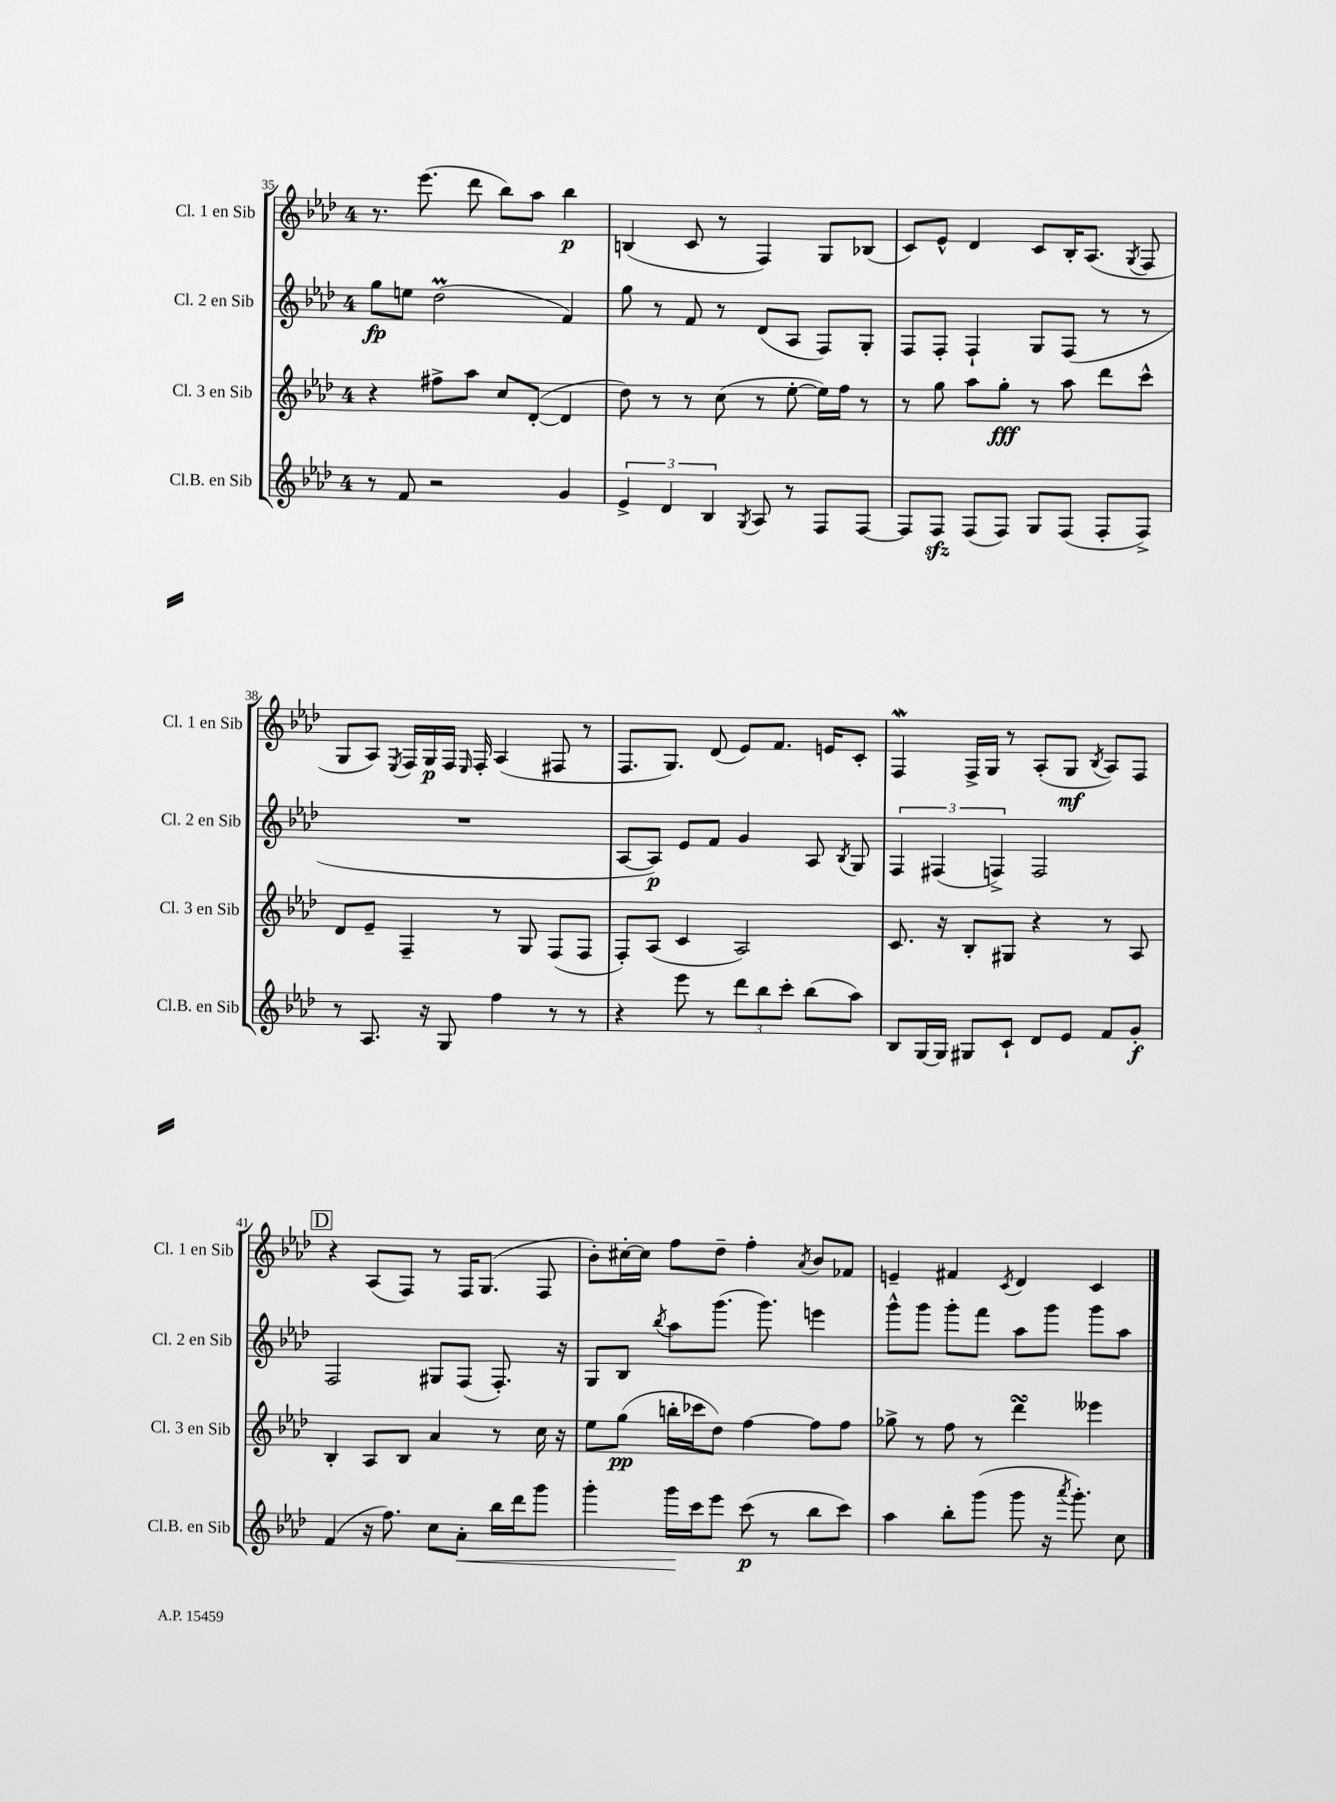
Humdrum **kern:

**kern	**dynam	**kern	**dynam	**kern	**dynam	**kern	**dynam
*part4	*part4	*part3	*part3	*part2	*part2	*part1	*part1
*staff4	*staff4	*staff3	*staff3	*staff2	*staff2	*staff1	*staff1
*I"Cl.B. en Sib	*	*I"Cl. 3 en Sib	*	*I"Cl. 2 en Sib	*	*I"Cl. 1 en Sib	*
*I'Cl.B. en Sib	*	*I'Cl. 3 en Sib	*	*I'Cl. 2 en Sib	*	*I'Cl. 1 en Sib	*
*clefG2	*	*clefG2	*	*clefG2	*	*clefG2	*
*k[b-e-a-d-]	*	*k[b-e-a-d-]	*	*k[b-e-a-d-]	*	*k[b-e-a-d-]	*
*M4/4	*	*M4/4	*	*M4/4	*	*M4/4	*
=35	=35	=35	=35	=35	=35	=35	=35
8r	.	4r	.	8gg\L	fp	8.r	.
8f/	.	.	.	8een\J	.	.	.
.	.	.	.	.	.	(8.eee-\	.
2r	.	8ff#X^\L	.	(2dd-M\	.	.	.
.	.	8aa-\J	.	.	.	8ddd-\	.
.	.	8cc/L	.	.	.	8bb-\L)	.
.	.	([8d-'/J	.	.	.	8aa-\J	.
4g/	.	4d-/]	.	4f/)	.	4bb-\	p
=36	=36	=36	=36	=36	=36	=36	=36
6e-^/	.	8dd-\)	.	8gg\	.	(4Bn/	.
.	.	8r	.	8r	.	.	.
6d-/	.	.	.	.	.	.	.
.	.	8r	.	8f/	.	8c/	.
6B-/	.	.	.	.	.	.	.
.	.	(8cc\	.	8r	.	8r	.
8qG/	.	.	.	.	.	.	.
8A-/	.	8r	.	(8d-/L	.	4F/)	.
8r	.	[8ee-'\	.	8A-/J	.	.	.
8F/L	.	16ee-\LL])	.	8F/L)	.	8G/L	.
.	.	16ff\JJ	.	.	.	.	.
[8F/J	.	8r	.	8G'/J	.	(8B-X/J	.
=37	=37	=37	=37	=37	=37	=37	=37
8F/L]	.	8r	.	8F/L	.	8c/L)	.
8Fzz/J	.	8gg\	.	8F'/J	.	8e-^^/J	.
(8F/L	.	8aa-\L	.	4F`/	.	4d-/	.
8F/J)	.	8gg'\J	fff	.	.	.	.
8G/L	.	8r	.	8G/L	.	8c/L	.
(8F/J	.	8aa-\	.	(8F/J	.	16B-'/K	.
.	.	.	.	.	.	(8.A-/J	.
8F'/L	.	8ddd-\L	.	8r	.	.	.
.	.	.	.	.	.	8qG/	.
8F^/J)	.	8ccc^^\J	.	8r	.	8F/	.
!!LO:LB:g=z
=38	=38	=38	=38	=38	=38	=38	=38
8r	.	8d-/L	.	1r	.	8G/L	.
8.A-/	.	8e-~/J	.	.	.	8A-/J)	.
.	.	.	.	.	.	8qE-/	.
.	.	4F~/	.	.	.	16F/LL	.
16r	.	.	.	.	.	16G/	p
8G/	.	.	.	.	.	16F/JJ	.
.	.	.	.	.	.	16qqE-/	.
.	.	.	.	.	.	16F'/	.
4ff\	.	8r	.	.	.	(4A-/	.
.	.	8G/	.	.	.	.	.
8r	.	(8F/L	.	.	.	8F#X/	.
8r	.	8F/J	.	.	.	8r	.
=39	=39	=39	=39	=39	=39	=39	=39
4r	.	8F'/L)	.	[8A-/L	.	8.F/L	.
.	.	(8A-/J	.	8A-/J])	p	.	.
.	.	.	.	.	.	8.G/J)	.
8eee-\	.	4c/	.	8e-/L	.	.	.
8r	.	.	.	8f/J	.	(8d-/	.
12ddd-\L	.	2A-/)	.	4g/	.	8e-/L)	.
12bb-\	.	.	.	.	.	.	.
.	.	.	.	.	.	8.f/J	.
12ccc'\J	.	.	.	.	.	.	.
(8bb-\L	.	.	.	8A-/	.	.	.
.	.	.	.	.	.	16en/KL	.
.	.	.	.	8qB-/	.	.	.
8aa-\J)	.	.	.	8G/	.	8c'/J	.
=40	=40	=40	=40	=40	=40	=40	=40
8B-/L	.	8.c/	.	6F/	.	4FW/	.
[16G/L	.	.	.	.	.	.	.
.	.	.	.	(6F#X/	.	.	.
16G/JJ]	.	16r	.	.	.	.	.
8G#X/L	.	8B-'/L	.	.	.	16F^/LL	.
.	.	.	.	.	.	16G/JJ	.
.	.	.	.	6Fn^/)	.	.	.
8c`/J	.	8G#X/J	.	.	.	8r	.
8d-/L	.	4r	.	2F/	.	(8A-'/L	.
8e-/J	.	.	.	.	.	8G/J	mf
.	.	.	.	.	.	8qB-/	.
8f/L	.	8r	.	.	.	8A-/L)	.
8g'/J	f	8A-/	.	.	.	8F/J	.
!!LO:LB:g=z
!!LO:REH:place=s1:t=D
=41	=41	=41	=41	=41	=41	=41	=41
(4f/	.	4B-'/	.	2F/	.	4r	.
16r	.	8A-/L	.	.	.	(8A-/L	.
8.ff\)	.	.	.	.	.	.	.
.	.	8B-/J	.	.	.	8F/J)	.
8cc\L	.	4a-/	.	8G#X/L	.	8r	.
!	!LO:HP:b	!	!	!	!	!	!
8a-'\J	<	.	.	(8F/J	.	16F/KL	.
.	.	.	.	.	.	(8.G/J	.
16bb-\LL	.	8r	.	8.F'/)	.	.	.
16ddd-\J	.	.	.	.	.	.	.
8ggg\J	.	16cc\	.	.	.	8F/	.
.	.	16r	.	16r	.	.	.
=42	=42	=42	=42	=42	=42	=42	=42
4ggg'\	.	8ee-\L	.	8G/L	.	8b-'\L)	.
.	.	(8gg\J	pp	8B-/J	.	[16cc#X'\L	.
.	.	.	.	.	.	16cc#\JJ]	.
.	.	.	.	8qbb-/	.	.	.
16ggg\LL	.	16bbn'\LL	.	8aa-\L	.	8ff\L	.
16ccc\J	[	16ccc-X\J	.	.	.	.	.
8eee-\J	.	8dd-\J)	.	(8.ggg\J	.	8dd-~\J	.
(8ccc\	p	[4ff\	.	.	.	4ff'\	.
.	.	.	.	8.ggg\)	.	.	.
8r	.	.	.	.	.	.	.
.	.	.	.	.	.	8qa-/	.
8bb-\L	.	8ff\L]	.	4eeen\	.	8b-/L	.
8ccc\J)	.	8ff\J	.	.	.	8f-X/J	.
=43	=43	=43	=43	=43	=43	=43	=43
4aa-\	.	8gg-X^\	.	8ggg^^\L	.	4en~/	.
.	.	8r	.	8ggg\J	.	.	.
8bb-'\L	.	8ff\	.	8ggg'\L	.	4f#X/	.
(8ggg\J	.	8r	.	8fff\J	.	.	.
.	.	.	.	.	.	8qc/	.
8ggg\	.	4ddd-sSSs\	.	8aa-\L	.	4d-/	.
16r	.	.	.	8ggg\J	.	.	.
8qaaa-/	.	.	.	.	.	.	.
8.ggg'\)	.	.	.	.	.	.	.
.	.	4eee--X\	.	8ggg\L	.	4c/	.
8cc\	.	.	.	8aa-\J	.	.	.
==	==	==	==	==	==	==	==
*-	*-	*-	*-	*-	*-	*-	*-
